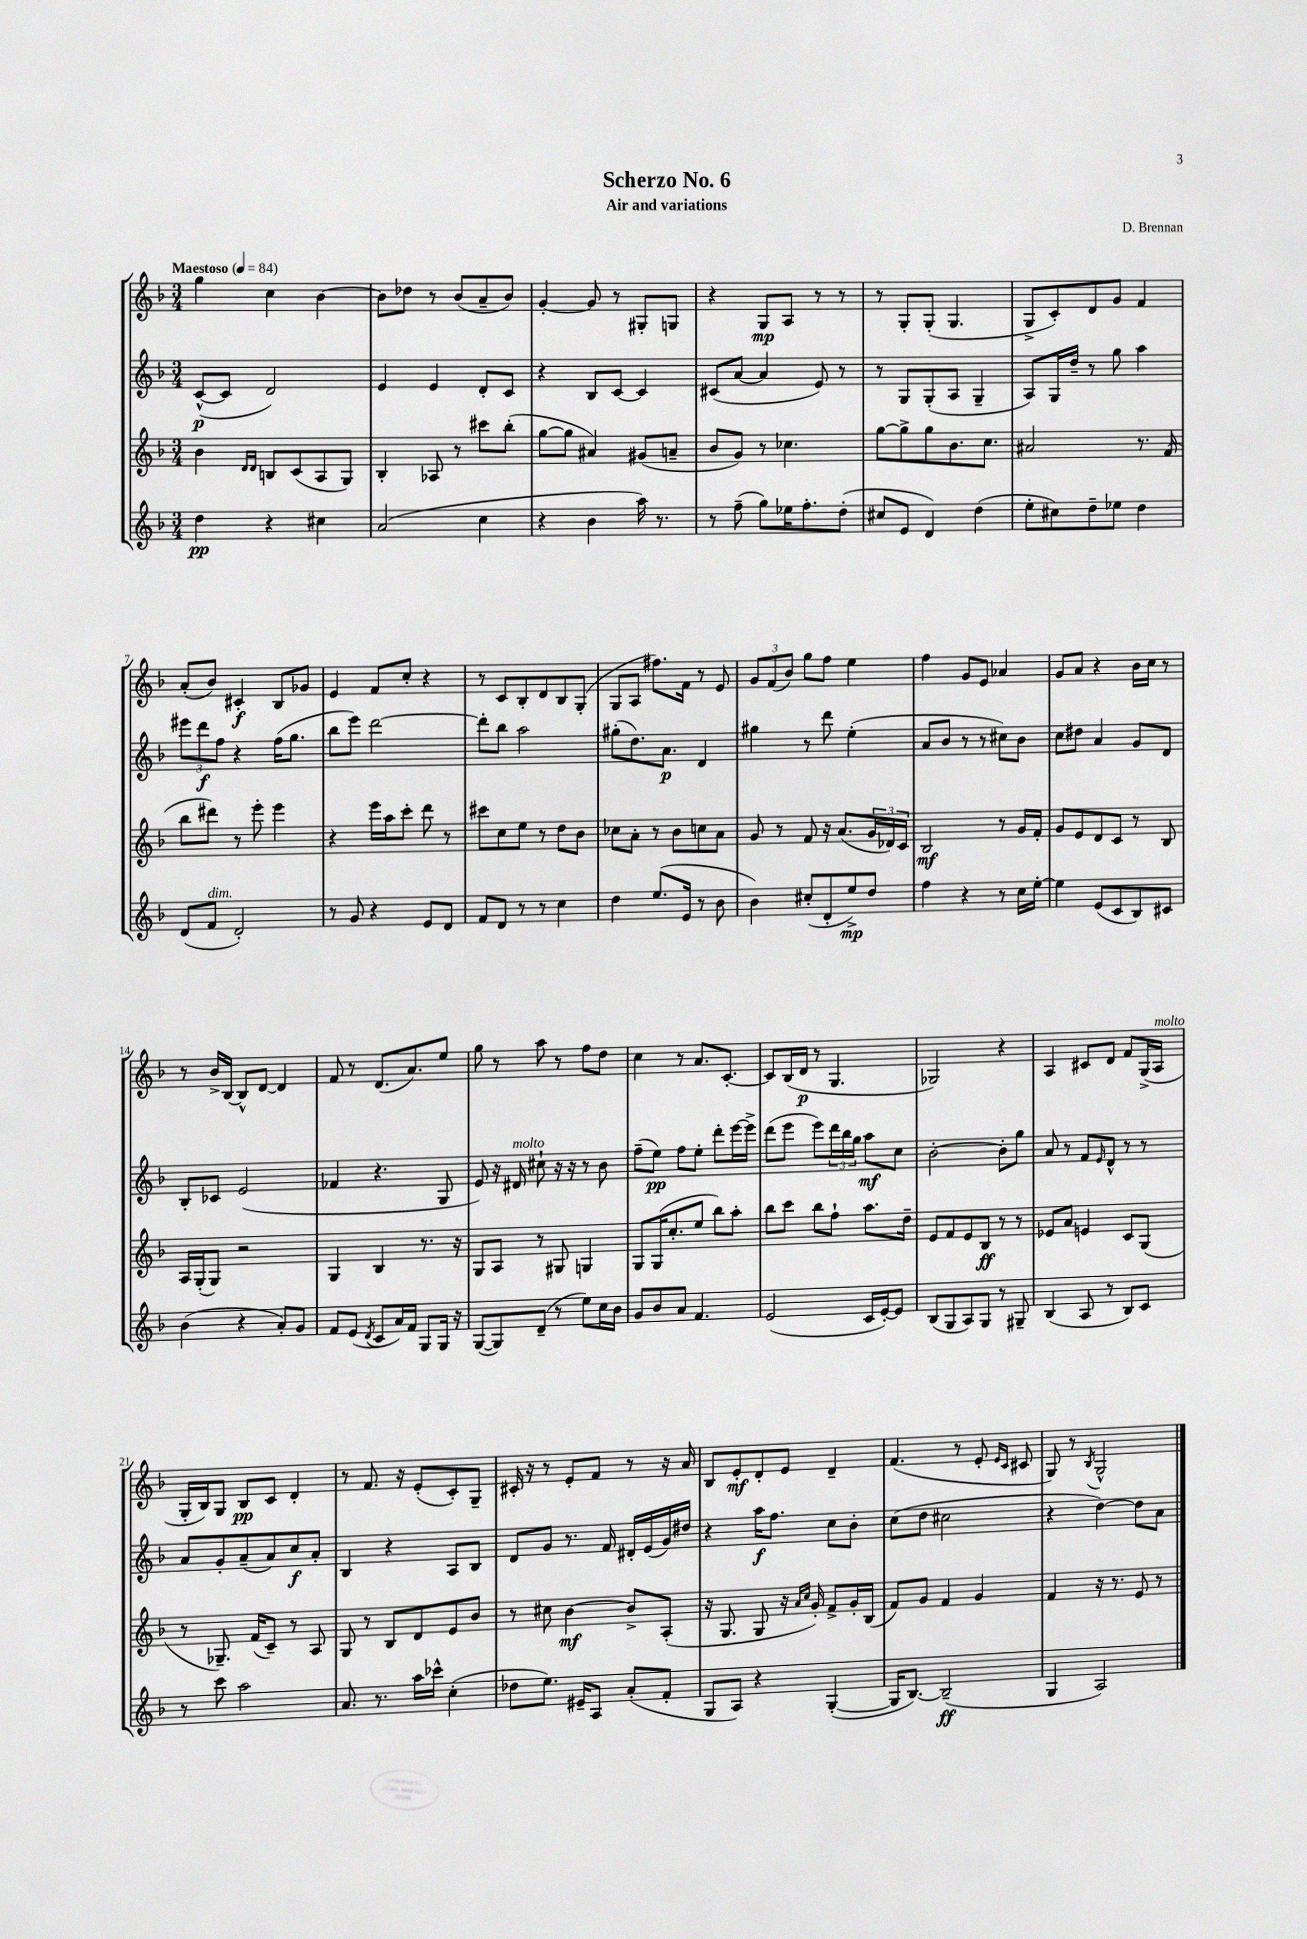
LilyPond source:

\header { title = "Scherzo No. 6" composer = "D. Brennan" subtitle = "Air and variations" }
<<
\new StaffGroup <<
\new Staff = "s0" {
    \clef treble \key f \major \numericTimeSignature \time 3/4 \tempo "Maestoso" 4 = 84
    g''4 c''4 bes'4~ |
    bes'8 des''8 r8 bes'8( a'8-- bes'8) |
    g'4~-. g'8 r8 gis8-. g8 |
    r4 g8\mp a8 r8 r8 |
    r8 g8-. g8-.( g4. |
    g8-> c'8-.) d'8 g'8 f'4 |
    a'8-.( bes'8) cis'4-.\f bes8 ges'8 |
    e'4 f'8 c''8-. r4 |
    r8 c'8 bes8-. d'8 bes8 g8-.( |
    g8 a8 fis''8.) f'16 r8 e'8 |
    \tuplet 3/2 { g'8 f'8( bes'8) } g''8 f''8 e''4 |
    f''4 g'8 e'8 aes'4 |
    g'8 a'8 r4 bes'16 c''16 r8 |
    r8 bes'16-> bes16~ bes8-^ d'8~ d'4 |
    f'8 r8 d'8.( a'8.) e''8 |
    g''8 r8 a''8 r8 f''8 d''8 |
    c''4 r8 a'8. c'8.~-. |
    c'8 bes16( d'16\p r8 g4. |
    ges2) r4 |
    a4 cis'8 d'8 f'8 g16->( a16^\markup { \italic "molto" } |
    g16-. bes16) g8 bes8\pp c'8 d'4-. |
    r8 f'8. r16 e'8-.( c'8-.) g8-- |
    cis'16-. r16 r8 e'8-. f'8 r8 r16 a'16 |
    bes8 e'8-.\mf d'8-. e'8 d'4-- |
    f'4.( r8 e'8-. \grace { e'16 c'16 } cis'8 |
    g8) r8 \acciaccatura { bes8 } g2-^ \bar "|." |
}
\new Staff = "s1" {
    \clef treble \key f \major \numericTimeSignature \time 3/4
    c'8~-^\p( c'8 d'2) |
    e'4 e'4 d'8-. c'8 |
    r4 bes8 c'8~ c'4 |
    cis'8( a'8~ a'4 e'8) r8 |
    r8 g8 g8-.( a8 g4-- |
    a8) g16 d''16-- r8 g''8 a''4 |
    \tuplet 3/2 { eis'''8 d'''8\f f''8 } r4 f''16( g''8. |
    bes''8 e'''8) d'''2~ |
    d'''8-. bes''8 a''2 |
    gis''8-.( d''8.) a'8.\p d'4 |
    gis''4 r8 d'''8 e''4-.( |
    a'8 bes'8 r8 r8 cis''8) bes'8 |
    c''8 dis''8 a'4 g'8 d'8 |
    bes8-. ces'8 e'2( |
    fes'4 r4. g8 |
    e'8) r16 dis'16^\markup { \italic "molto" } cis''8-! r16 r16 r8 bes'8 |
    f''8--( e''8\pp) f''8 e''8-. d'''8-. e'''16~ e'''16-> |
    d'''8( e'''8 e'''8) \tuplet 3/2 { d'''16 bes''16 g''16 } a''8\mf c''8 |
    bes'2~-. bes'8-. g''8 |
    a'8 r8 f'8 \grace { e'16 } d'8-^ r8 r8 |
    a'8 g'8-. a'8--( a'8) c''8\f a'8-. |
    bes4 r4 a8 bes8 |
    d'8 g'8 r8. f'16 dis'16-. e'16( g'16) dis''16 |
    r4 a''16\f f''8. c''8 bes'8-. |
    c''8( d''8 cis''2 |
    r4 d''4~) d''8 a'8 \bar "|." |
}
\new Staff = "s2" {
    \clef treble \key f \major \numericTimeSignature \time 3/4
    bes'4 \grace { d'16 d'16 } b8 c'8( a8 g8) |
    bes4-. aes8 r8 cis'''8 bes''8-.( |
    g''8~ g''8 ais'4) gis'8( a'8-- |
    bes'8 g'8) r8 ces''4. |
    g''8~ g''8-> g''8 bes'8. c''8. |
    ais'2 r8. f'16( |
    bes''8 dis'''8) r8 e'''8-. e'''4 |
    r4 e'''16 a''16 c'''8-. d'''8 r8 |
    cis'''8 c''8 e''8 r8 d''8 bes'8 |
    ces''8 a'8-. r8 bes'8 c''8 a'8 |
    g'8 r8 f'8 r16 a'8.( \tuplet 3/2 { g'16 des'16) c'16 } |
    bes2\mf r8 g'16 f'16-. |
    g'8 e'8 d'8 c'8 r8 bes8 |
    a16 g16-.( g8) r2 |
    g4 bes4 r8. r16 |
    g8 a8 r8 gis8 g4 |
    g8 g16( c''8.-. e''8 bes''8) a''8-. |
    bes''8 c'''8 bes''8 f''8-! a''8. d''16-- |
    e'8 f'8 e'8 bes8\ff r8 r8 |
    ees'8 a'8 e'4 c'8 g8( |
    r8 ges8.--) f'16( c'8--) r8 a8 |
    g8 r8 bes8 d'8 e'8 bes'8 |
    r8 cis''8 bes'4~\mf bes'8-> a8-.( |
    r16 g8. g8 r16 \grace { a'16 c''16 } g'16-.) f'8-> g'16-. bes16( |
    f'8) g'8 f'4 g'4 |
    f'4 r16 r8. e'8 r8 \bar "|." |
}
\new Staff = "s3" {
    \clef treble \key f \major \numericTimeSignature \time 3/4
    d''4\pp r4 cis''4 |
    a'2( c''4 |
    r4 bes'4 a''16) r8. |
    r8 f''8--( g''8) ees''16 f''8.-. d''8-.( |
    cis''8 e'8 d'4) d''4( |
    e''8-. cis''8) d''8-- ees''8 d''4 |
    d'8( f'8^\markup { \italic "dim." } d'2-.) |
    r8 g'8 r4 e'8 d'8 |
    f'8 d'8 r8 r8 c''4 |
    d''4 e''8.( e'16 r8 bes'8 |
    bes'4) cis''8-.( d'8-. e''8->\mp) d''8 |
    f''4 r4 r8 c''16 e''16~-. |
    e''4 e'8( c'8 bes8) cis'8 |
    bes'4( r4 a'8-.) g'8 |
    f'8 e'8( \acciaccatura { d'8 } c'8 a'16) f'16 g8 g16 r16 |
    g8~( g8) d'8--( r8 e''8) c''16 bes'16 |
    g'8 bes'8 a'8 f'4. |
    e'2( c'16 e'16~-.) e'8 |
    bes8( g8 a8) g8 r8 gis8-- |
    bes4( a8 r8 bes8) c'8 |
    r8 c'''8 a''2 |
    a'8. r8. a''16 ces'''16-^ c''4-.( |
    des''8 e''8.) eis'16-- a8 a'8-.( f'8-. |
    g8 a8) r4 g4~-.( |
    g16 bes8.~) bes2--\ff( |
    g4 a2) \bar "|." |
}
>>
>>
